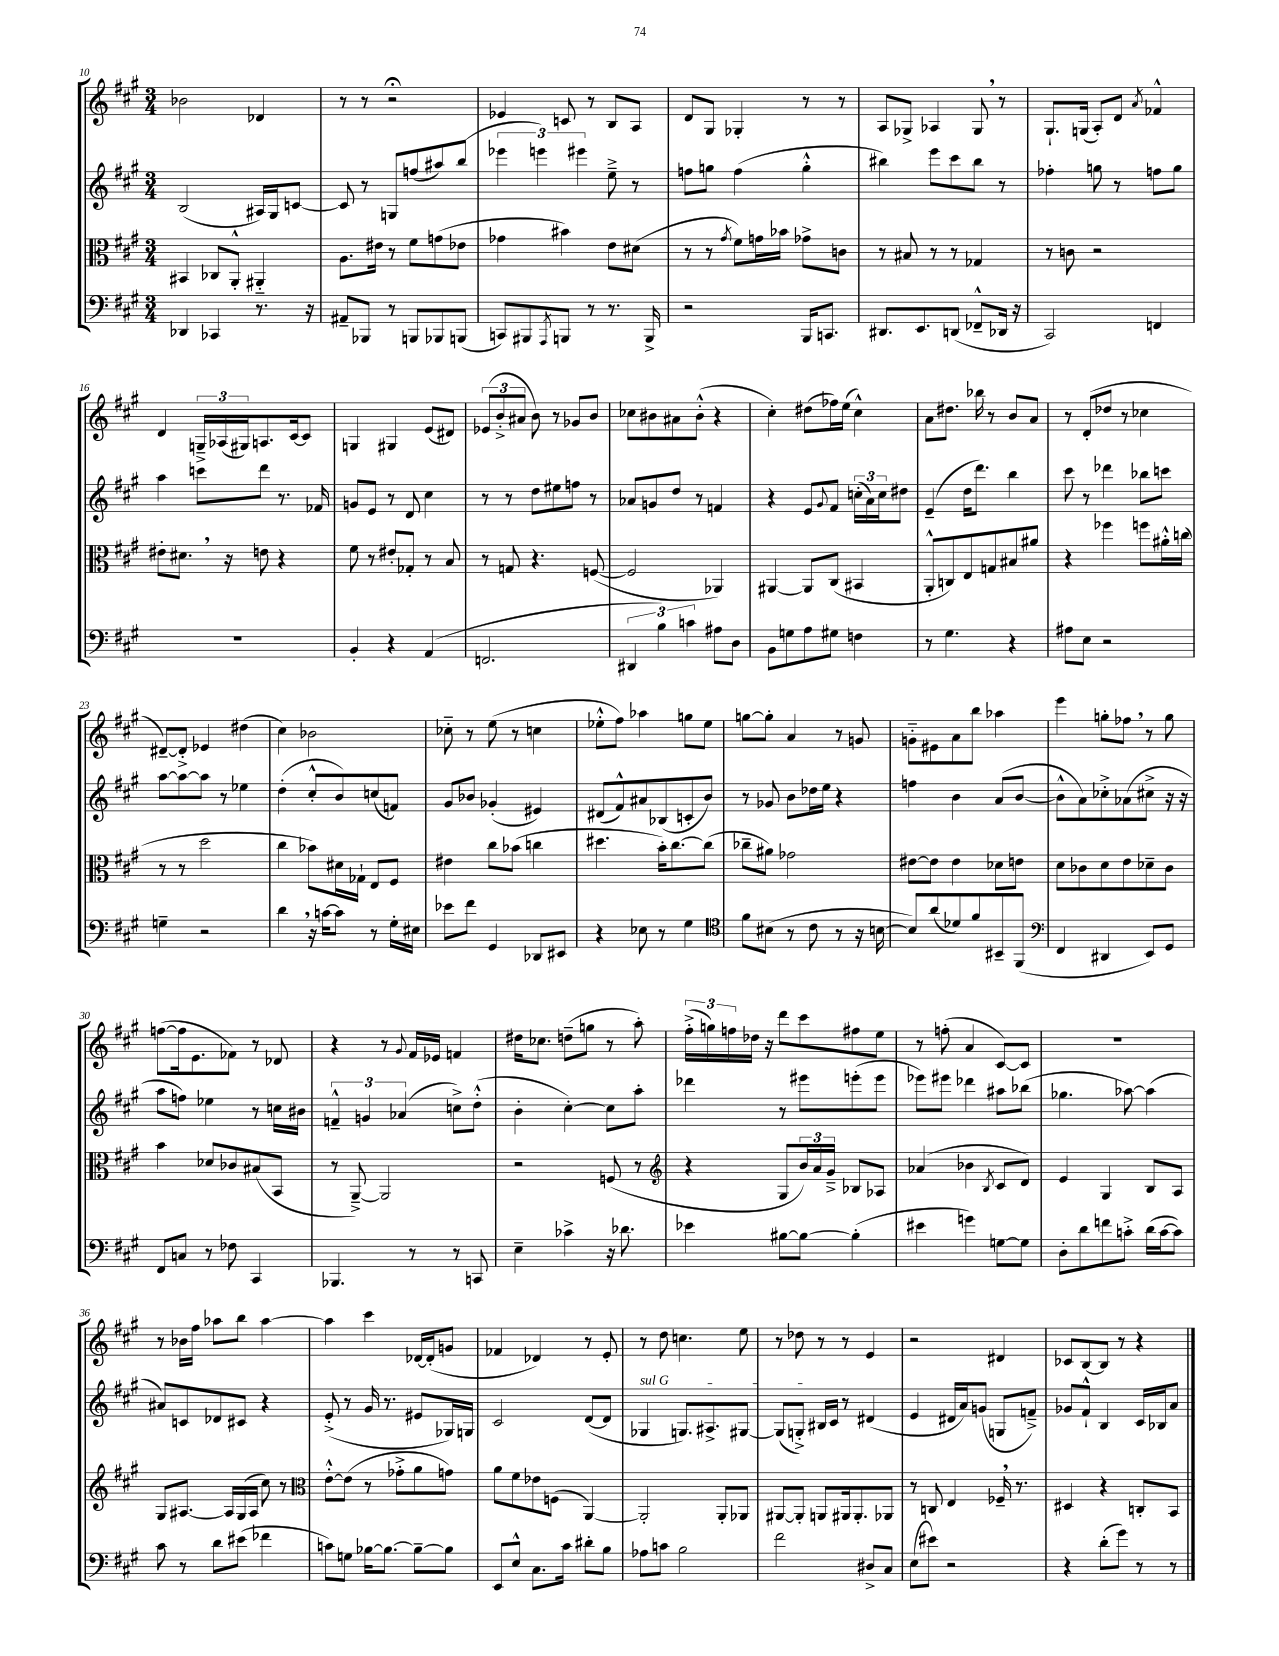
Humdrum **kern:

**kern	**kern	**kern	**kern
*part4	*part3	*part2	*part1
*staff4	*staff3	*staff2	*staff1
*clefF4	*clefC3	*clefG2	*clefG2
*k[f#c#g#]	*k[f#c#g#]	*k[f#c#g#]	*k[f#c#g#]
*M3/4	*M3/4	*M3/4	*M3/4
=10	=10	=10	=10
4DD-X/	4BB#X/	(2B/	2b-X\
4CC-X/	8C-X/L	.	.
.	8AA'^^/J	.	.
8.r	4AA#X/	16A#X/LL)	4d-X/
.	.	16G#/J	.
.	.	[8cn/J	.
16r	.	.	.
=11	=11	=11	=11
8AA#X~/L	8.A\L	8c/]	8r
8BBB-X/J	.	8r	8r
.	16e#X\Jk	.	.
8r	8r	8Gn/L	2r;<
8BBBn/L	8f#\L	(8ffn/	.
8BBB-X/	(8gn\	8aa#X/)	.
(8BBBn/J	8e-X\J	(8bb/J	.
=12	=12	=12	=12
8CCn/L)	4g-X\	6eee-X\	4e-X/
8BBB#X/	.	.	.
.	.	6eeen\)	.
8qAAA/	.	.	.
8BBBn/J	4b#X\)	.	8cn/
.	.	6eee#X\	.
8r	.	.	8r
8.r	8e\L	8ee~^\	8B/L
.	(8d#X\J	8r	8A/J
16BBB^/	.	.	.
=13	=13	=13	=13
2r	8r	8ffn\L	8d/L
.	8r	8ggn\J	8G#/J
.	8qg#/	.	.
.	8f#\L)	(4ff\	4G-X'/
.	16gn\L	.	.
.	16b-X\JJ	.	.
16BBB/KL	8g-X^\L	4gg'^^\	8r
8.CCn/J	.	.	.
.	8cn\J	.	8r
=14	=14	=14	=14
8.DD#X/L	8r	4bb#X\)	8A/L
.	8B#X/	.	8G-X^/J
8.EE/	.	.	.
.	8r	8eee\L	4A-X/
(8DDn/J	8r	8ccc#\	.
8FF-X~^^/L	4G-X/	8bb#\J	8G-,/
16DD-X/Jk	.	8r	8r
16r	.	.	.
=15	=15	=15	=15
2CC#/)	8r	4ff-X'\	8.G#`/L
.	8cn\	.	.
.	.	.	(16Gn/Jk
.	2r	8ggn\	8A'/L)
.	.	8r	8d/J
.	.	.	8qa/
4FFn/	.	8ffn\L	4f-X^^/
.	.	8gg\J	.
!!LO:LB:g=z
=16	=16	=16	=16
2.r	8e#X'\L	4aa\	4d/
.	8.d#X,\J	.	.
.	.	8cccn\L	24Gn~^/LL
.	.	.	(24A-X/
.	16r	.	.
.	.	.	24G#X/J)
.	8en\	8ddd\J	8.An/
.	4r	8.r	.
.	.	.	[16c#/k
.	.	.	8c#/J]
.	.	16f-X/	.
=17	=17	=17	=17
4BB'/	8f#\	8gn/L	4Gn/
.	8r	8e/J	.
4r	8e#X'/L	8r	4G#X/
.	8G-X'/J	8d/	.
(4AA/	8r	4cc#\	(8e/L
.	8B/	.	8d#X/J)
=18	=18	=18	=18
2.FFn/	8r	8r	(12e-X/L
.	.	.	12b'^/
.	8Gn/	8r	.
.	.	.	12a#X/J
.	4.r	8dd\L	8b\)
.	.	8ee#X\	8r
.	.	8ffn\J	8g-X/L
.	([8Fn/	8r	8b/J
=19	=19	=19	=19
6DD#X/	2F/]	8a-X/L	8cc-X\L
.	.	8gn/	8b#X\
6B\)	.	.	.
.	.	8dd/J	8a#X\
6cn\	.	.	.
.	.	8r	(8b#'^^\J
8A#X\L	4AA-X/)	4fn/	4r
8D\J	.	.	.
=20	=20	=20	=20
8BB\L	[4AA#X/	4r	4cc#'\)
8Gn\	.	.	.
8A\	8AA#/L]	8e/L	(8dd#X\L
.	.	8qqg#/	.
8G#X\J	(8C#/J	8f#/J	16ff-X\L)
.	.	.	(16ee\JJ
4Fn\	4BB#X/	(24ccn'\LL	4cc#^^\)
.	.	24a\)	.
.	.	24cc\J	.
.	.	8dd#X\J	.
=21	=21	=21	=21
8r	8AA'^^/L	(4e~/	8a\L
4.G#\	8Cn/)	.	8.dd#X\J
.	8E/	16dd\KL	.
.	.	8.ddd\J)	16bb-X\
.	8Gn/	.	8r
4r	8B#X/	4bb\	8b/L
.	8a#X/J	.	8a/J
=22	=22	=22	=22
8A#X\L	4r	8ccc#\	8r
8E\J	.	8r	(8d'/L
2r	4ff-X\	4ddd-X\	8dd-X/J
.	.	.	8r
.	8ffn\L	8bb-X\L	4cc-X\
.	16a#X'^^\L	8cccn\J	.
.	(16ccn\JJ	.	.
!!LO:LB:g=z
=23	=23	=23	=23
4Gn~\	8r	[8aa\L	[8d#X~/L)
.	8r	8aa\_	8d#'^/J]
2r	2dd\	8aa\J]	4e-X/
.	.	8r	.
.	.	4ee-X\	(4dd#X\
=24	=24	=24	=24
4d,\	4cc#\	(4dd'\	4cc#\)
16r	8b-X\L)	8cc#'^^/L	2b-X\
[16cn\KL	.	.	.
8c\J]	16d#X\L	8b/)	.
.	16G-X`\JJ	.	.
8r	8E/L	(8ccn/	.
16G#'\LL	8F#/J	8fn/J)	.
16E#X\JJ	.	.	.
=25	=25	=25	=25
8e-X\L	4e#X\	8g#/L	8cc-X\
8f#\J	.	8b-X/J	8r
4GG#/	8cc#\L	(4g-X'/	(8ee\
.	(8b-X\J	.	8r
8DD-X/L	4ccn\	4e#X/)	4ccn\
8EE#X/J	.	.	.
=26	=26	=26	=26
4r	4.dd#X\	(8d#X/L	8ee-X'^^\L
.	.	8f#^^/)	8ff#\J)
8E-X\	.	8a#X/	4aa-X\
8r	16b'\KL)	(8B-X/	.
.	[8.cc#\	.	.
4G#\	.	8cn'/	8ggn\L
.	(8cc#\J]	8b/J)	8ee-\J
=27	=27	=27	=27
*clefC4	*	*	*
8f#\L	8cc-X~\L	8r	[8ggn\L
(8B#X\J	8a#X\J)	8g-X/	8gg'\J]
8r	2g-X\	8b\L	4a/
8c#\	.	16dd-X\L	.
.	.	16ee\JJ	.
8r	.	4r	8r
16r	.	.	8gn/
[16Bn\	.	.	.
=28	=28	=28	=28
8B/L])	[8e#X\L	4ffn\	8gn\L
(8a/	8e#\J]	.	8e#X\
8d-X/)	4e#\	4b\	8a\
8f#/	.	.	8bb\J
8BB#X~/	8d-X\L	(8a/L	4aa-X\
(8FF#/J	8en\J	[8b/J	.
=29	=29	=29	=29
*clefF4	*	*	*
4FF#/	8d\L	8b^^\L]	4eee\
.	8c-X\	8a\)	.
4DD#X/	8d\	8cc-X'^\	8ggn'\L
.	8e\	(8a-X\	8ff-X,\J
8EE/L)	8d-X~\	8cc#X^\J	8r
8GG#/J	8c-\J	16r	8gg\
.	.	16r	.
!!LO:LB:g=z
=30	=30	=30	=30
8FF#/L	4b\	8aa\L	([8ffn\L
8Cn/J	.	8ffn\J)	16ff\k]
.	.	.	8.e\
8r	8d-X/L	4ee-X\	.
8F-X\	8c-X/	.	8f-X\J)
4CC#/	(8B#X/	8r	8r
.	8BB/J	16ccn\LL	8d-X/
.	.	16b#X\JJ	.
=31	=31	=31	=31
4.BBB-X/	8r	6fn~^^/	4r
.	[8AA~^/)	.	.
.	.	6gn/	.
.	2AA/]	.	8r
.	.	(6a-X/	.
.	.	.	8qqg#/
8r	.	.	16f#/LL
.	.	.	16e-X/JJ
8r	.	8ccn^\L)	4fn/
8CCn/	.	(8dd'^^\J	.
=32	=32	=32	=32
4E~\	2r	4b'\	16dd#X\KL
.	.	.	8.cc-X\J
4c-X^\	.	[4cc#'\)	(8ddn~\L
.	.	.	8ggn\J
16r	(8Fn/	8cc#\L]	8r
8.d-X\	.	.	.
.	8r	8aa'\J	8aa'\)
=33	=33	=33	=33
*	*clefG2	*	*
4e-X\	4r	4ddd-X\	(24ff#'^\LL
.	.	.	24ggn\)
.	.	.	24ffn\
.	.	.	16dd-X\JJ
.	.	.	16r
[8B#X\L	8G#/L	8r	8ddd\L
8B#\J_	24b/L)	8eee#X\L	8ccc#\
.	24a/	.	.
.	24g#~^/JJ	.	.
(4B#'\]	8B-X/L	(8eeen'\	8ff#X\
.	8A-X/J	8eee\J	8ee\J
=34	=34	=34	=34
4e#X\	(4a-X/	8eee-X\L)	8r
.	.	8eee#X\J	(8ffn'\
4gn\)	4b-X\	4ddd-X\	4a/
.	8qB/	.	.
[8Gn\L	8c#/L	8aa#X\L	[8c#/L)
8G\J]	8d/J)	(8bb-X\J	8c#/J]
=35	=35	=35	=35
8D'\L	4e/	4.gg-X\	2.r
8d\	.	.	.
8fn\	4G#/	.	.
8cn'^\J	.	[8aa-X\)	.
(16d\LL	8B/L	(4aa-\]	.
[16c\J	.	.	.
8c\J])	8A/J	.	.
!!LO:LB:g=z
=36	=36	=36	=36
8c#\	8G#/L	8a#X/L)	8r
8r	[8.A#X/J	8cn/	16b-X\LL
.	.	.	16ff#\JJ
8d\L	.	8d-X/	8aa-X\L
.	16A#/LL]	.	.
(8e#X\J	(16G#/	8c#X/J	8bb\J
.	16A#/JJ	.	.
4f-X\	8cc#\)	4r	[4aa-\
.	8r	.	.
=37	=37	=37	=37
*	*clefC3	*	*
8cn\L)	[8e'^^\L	(8e'^/	4aa-\]
8Gn\J	(8e\J]	8r	.
[16B-X\KL	8r	16g#/	4ccc#\
8.B-\J_	.	8.r	.
.	8g-X'^\L	.	.
8B-~\L_	8a\	8e#X/L	[16d-X/LL
.	.	.	(16d-'/J]
8B-\J]	8gn\J)	16G-X/L)	8gn/J
.	.	16Gn/JJ	.
=38	=38	=38	=38
8EE/L	8a\L	2c#/	4f-X/
8E^^/J	8f#\	.	.
8.C#\L	8e-X\	.	4d-X/)
.	(8Fn\J	.	.
16c#\Jk	.	.	.
8d#X'\L	[4AA/)	([8d/L	8r
8B\J	.	8d/J]	8e'/
=39	=39	=39	=39
!	!	!LO:TX:a:i:t=sul G	!
8A-X\L	2AA'/]	4G-X/	8r
8cn\J	.	.	8dd\
2B\	.	8.Gn/L)	4.ccn\
.	.	8.A#X^/	.
.	8AA'/L	.	.
.	8AA-X/J	[8G#X/J	8ee\
=40	=40	=40	=40
2f#\	[8AA#X/L	(8G#/L]	8r
.	8AA#'/J]	8Gn'^/J)	8dd-X\
.	8AAn/L	16B#X/LL	8r
.	.	16c#/JJ	.
.	16AA#X/k	8r	8r
.	8.AA#'/	.	.
8D#X^/L	.	(4d#X/	4e/
8C#/J	8AA-X/J	.	.
=41	=41	=41	=41
(8E\L	8r	4e/	2r
8e#X\J)	8Cn/	.	.
2r	4E/	16d#X/LL	.
.	.	16a/J)	.
.	.	(8gn/J	.
.	16F-X~,/	8Gn/L	4d#X/
.	8.r	.	.
.	.	8fn~^/J)	.
=42	=42	=42	=42
4r	4D#X/	8g-X/L	8c-X/L
.	.	8f#`^^/J	[8B/
(8d'\L	4r	4B/	8B/J]
8g#\J)	.	.	8r
8r	8Cn'/L	16c#/LL	4r
.	.	16B-X/J	.
8r	8BB/J	8a/J	.
==	==	==	==
*-	*-	*-	*-
